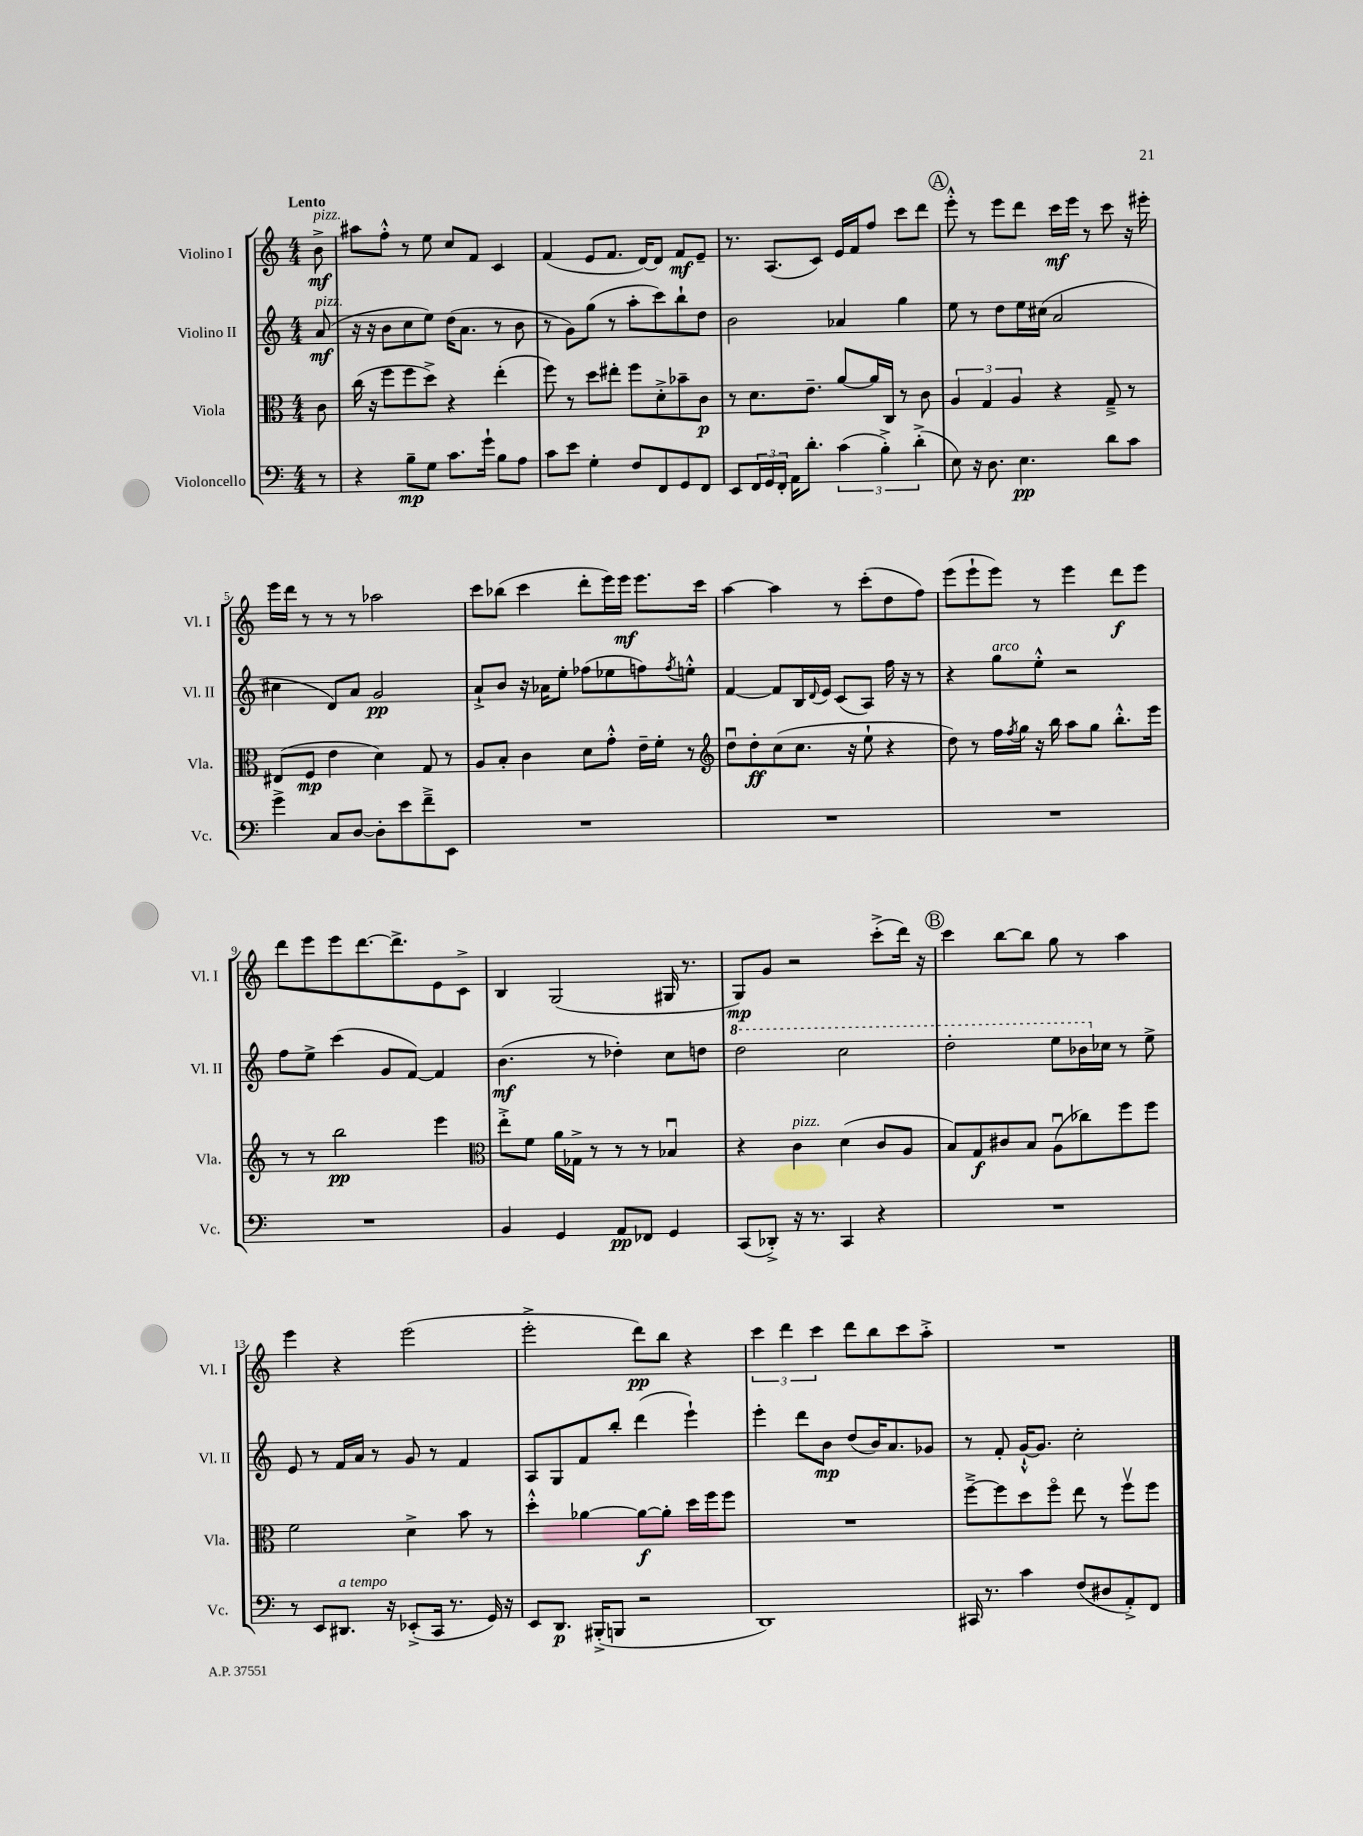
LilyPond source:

<<
\new StaffGroup <<
\new Staff = "s0" \with { instrumentName = "Violino I" shortInstrumentName = "Vl. I" } {
    \clef treble \key c \major \numericTimeSignature \time 4/4 \partial 8 \tempo "Lento"
    b'8->\mf^\markup { \italic "pizz." } |
    ais''8 f''8-.-^ r8 e''8 c''8 f'8 c'4 |
    f'4( e'8 f'8. d'16~) d'8 f'8\mf e'8-- |
    r8. a8.( c'8) e'16 f'16 f''8 c'''8 d'''8 |
    \mark \markup { \circle "A" } e'''8-.-^ r8 e'''8 d'''8 c'''16\mf e'''16 r8 c'''8 r16 eis'''16-. |
    e'''16 d'''16 r8 r8 r8 aes''2 |
    c'''8 bes''8( c'''4 d'''8-. e'''16) e'''16\mf e'''8. c'''16 |
    a''4~ a''4 r8 c'''8-.( d''8 f''8) |
    e'''8( e'''8-! e'''8) r8 e'''4 d'''8\f e'''8 |
    d'''8 e'''8 e'''8 d'''8.~ d'''8.-> e'8 c'8-> |
    b4 g2( gis16 r8. |
    g8\mp) g'8 r2 c'''8-.->( d'''16) r16 |
    \mark \markup { \circle "B" } c'''4 b''8~ b''8 g''8 r8 a''4 |
    e'''4 r4 e'''2( |
    e'''2-.-> d'''8\pp) b''8 r4 |
    \tuplet 3/2 { c'''4 d'''4 c'''4 } d'''8 b''8 c'''8 a''8-.-> |
    R1 \bar "|." |
}
\new Staff = "s1" \with { instrumentName = "Violino II" shortInstrumentName = "Vl. II" } {
    \clef treble \key c \major \numericTimeSignature \time 4/4 \partial 8
    a'8\mf^\markup { \italic "pizz." }( |
    r16 r16 b'8 c''8 e''8) d''16( a'8. r8 b'8 |
    r8 g'8) g''8( r8 a''8-. c'''8) b''8-! d''8 |
    b'2 aes'4 g''4 |
    \mark \markup { \circle "A" } e''8 r8 d''8 e''16 cis''16( a'2 |
    cis''4 d'8) a'8 g'2\pp |
    a'8-!-> b'8 r16 aes'16 e''8-. fes''8( ees''8 f''8) \acciaccatura { f''8 } e''8-.-^ |
    f'4~ f'8 b16 \appoggiatura { d'8 } e'16 c'8( a8) f''16 r16 r8 |
    r4 g''8^\markup { \italic "arco" } e''8-.-^ r2 |
    f''8 e''8-> c'''4( g'8 f'8~) f'4 |
    b'4.\mf( r8 des''4-.) c''8 d''8 |
    \ottava #1 d'''2 c'''2 |
    \mark \markup { \circle "B" } d'''2-. e'''8 bes''16 \ottava #0 ces''16 r8 e''8-> |
    e'8 r8 f'16 a'16 r8 g'8 r8 f'4 |
    a8 g8 f'8 b''8-. d'''4( e'''4-!) |
    e'''4-. d'''8 b'8\mp d''8( b'16) a'8. ges'8 |
    r8 f'8-. g'16~-!-^ g'8. c''2-. \bar "|." |
}
\new Staff = "s2" \with { instrumentName = "Viola" shortInstrumentName = "Vla." } {
    \clef alto \key c \major \numericTimeSignature \time 4/4 \partial 8
    c'8 |
    c''16( r16 f''8 f''8 d''8->) r4 e''4-.( |
    f''8) r8 d''8 eis''8-. f''8 d'8-.-> bes'8-- c'8\p |
    r8 d'8. e'8.-- a'8~ a'16 c16 r8 c'8 |
    \mark \markup { \circle "A" } \tuplet 3/2 { a4 g4 a4 } r4 g8---> r8 |
    eis8( f8\mp e'4 d'4) g8 r8 |
    a8 b8-. c'4 d'8 g'8-.-^ e'16-- f'16-. r8 |
    \clef treble d''8\downbow d''8-.\ff c''8( c''8. r16 e''8-! r4 |
    d''8) r8 f''16 \acciaccatura { f''8 } g''16 r16 b''16 a''8 g''8 b''8.-.-^ e'''16 |
    r8 r8 b''2\pp e'''4 |
    \clef alto e''8-.-> f'8 a'16 ges16-> r8 r8 r8 bes4\downbow |
    r4 c'4^\markup { \italic "pizz." } d'4( c'8 a8 |
    \mark \markup { \circle "B" } b8) g8\f cis'8 b8 a8\downbow( ces''8) f''8 f''8 |
    f'2 d'4-> b'8 r8 |
    d''4-.-^ aes'4~ aes'8~\f aes'8-. d''16 f''16 f''8 |
    R1 |
    f''8~---> f''8 d''8 f''8\flageolet e''8 r8 f''8\upbow f''8 \bar "|." |
}
\new Staff = "s3" \with { instrumentName = "Violoncello" shortInstrumentName = "Vc." } {
    \clef bass \key c \major \numericTimeSignature \time 4/4 \partial 8
    r8 |
    r4 b8--\mp g8 c'8. g'16-! b8 a8 |
    c'8 e'8 g4-. f8 f,8 g,8 f,8 |
    e,8 \tuplet 3/2 { f,16 g,16 f,16-. } a,16 d'8.-. \tuplet 3/2 { c'4( b4-.->) d'4-.->( } |
    \mark \markup { \circle "A" } e8) r16 d8. e4.\pp d'8 c'8 |
    g'4-> c8 d8~ d8-. e'8 f'8---> e,8 |
    R1 |
    R1 |
    R1 |
    R1 |
    b,4 g,4 a,8\pp fes,8 g,4 |
    c,8( des,8-.->) r16 r8. c,4 r4 |
    \mark \markup { \circle "B" } R1 |
    r8 e,8 dis,8.^\markup { \italic "a tempo" } r16 ees,8-.->( c,16 r8. g,16) r16 |
    e,8 d,8.\p bis,,16-.->( b,,8 r2 |
    d,1) |
    cis,16 r8. c'4 f8( dis8 a,8-.->) f,8 \bar "|." |
}
>>
>>
